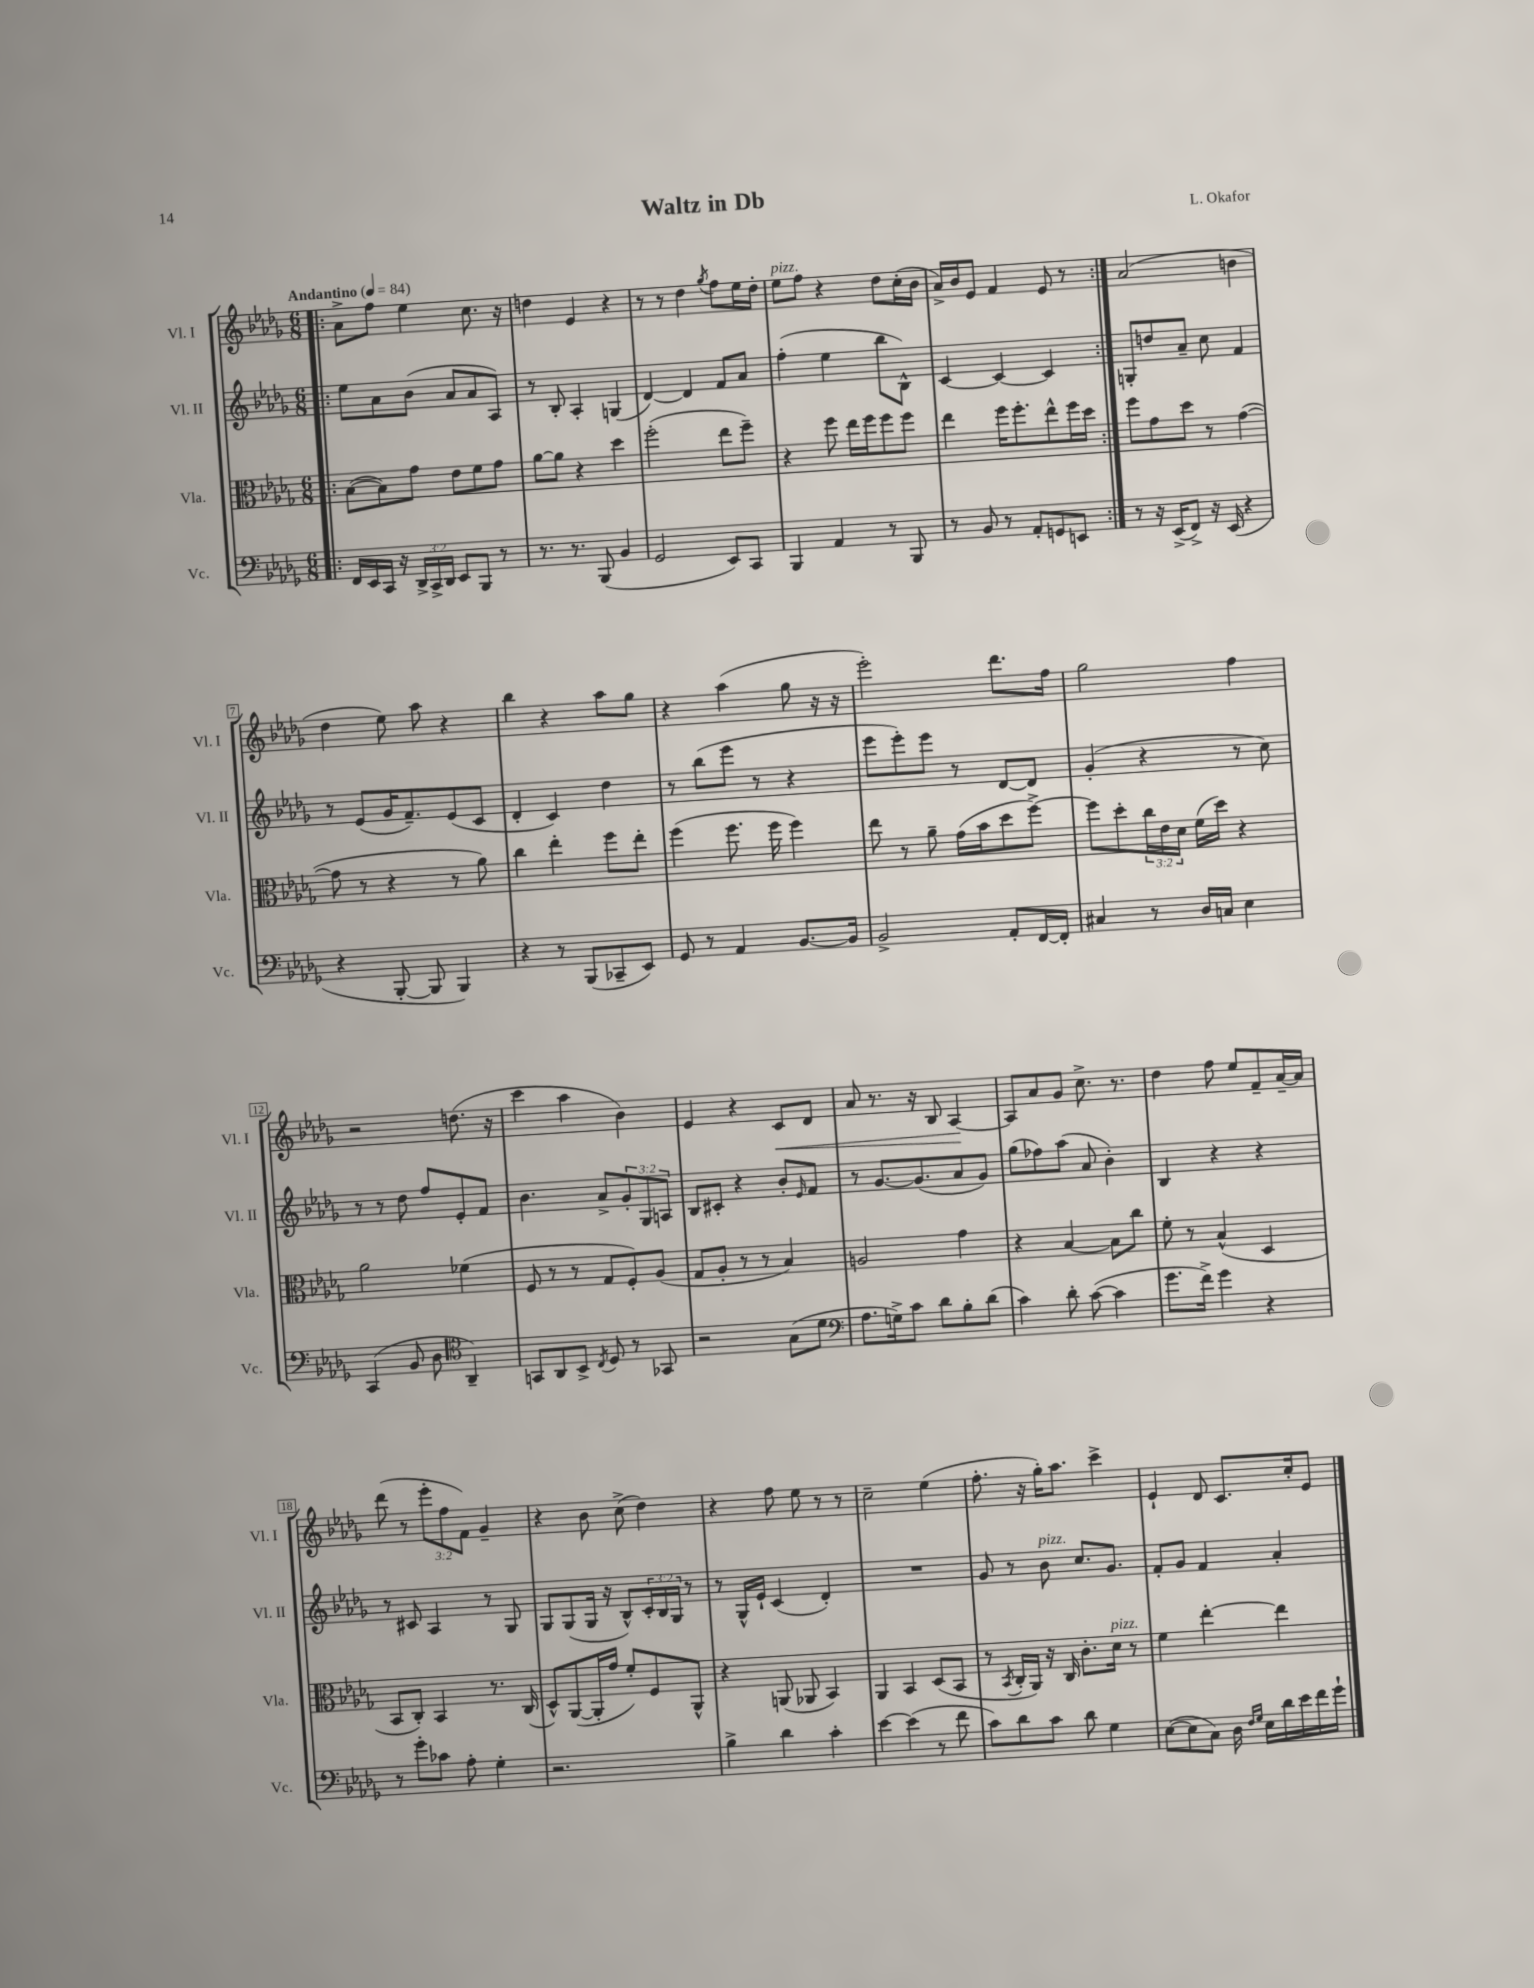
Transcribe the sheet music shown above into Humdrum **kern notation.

**kern	**kern	**kern	**kern
*staff4	*staff3	*staff2	*staff1
*clefF4	*clefC3	*clefG2	*clefG2
*k[b-e-a-d-g-]	*k[b-e-a-d-g-]	*k[b-e-a-d-g-]	*k[b-e-a-d-g-]
*M6/8	*M6/8	*M6/8	*M6/8
*MM84	*MM84	*MM84	*MM84
=!|:	=!|:	=!|:	=!|:
16FF	([8B-	8ee-	8a-^
16EE-	.	.	.
16CC	8B-])	8a-	8ff
16r	.	.	.
24DD-^	8g-	(8b-	4ee-
24CC^	.	.	.
24DD-	.	.	.
8EE-	8e-	8a-	.
8BBB-	8f	8a-	8.cc
8r	8g-	8A-)	.
.	.	.	16r
=	=	=	=
8.r	[8a-	8r	4dd
.	8a-]	8B-'	.
8.r	.	.	.
.	4r	4A-'	4e-
(8BBB-	.	.	.
4BB-	4dd-	(4G	4r
=	=	=	=
2GG-	(2ff'	[4d-)	8r
.	.	.	8r
.	.	4d-]	4dd-
.	.	.	8qgg-
8EE-)	8ee-	8f	8ff
8CC	8ff~)	8a-	16ee-
.	.	.	16dd-'
=	=	=	=
4BBB-	4r	(4ff'	8ee-
.	.	.	8ff
4AA-	8ff	4ee-	4r
.	16ee-	.	.
.	16ff	.	.
8r	8ff	8bb-	8dd-
8BBB-	8ff	8B-^^)	(16cc'
.	.	.	16b-
=	=	=	=
8r	4ee-	[4c	16a-^)
.	.	.	16b-
8BB-	.	.	8e-
8r	16ff	4c_	4f
.	8.ff'	.	.
8AA-'	.	.	.
8GG	8ee-^^	4c]	8e-
8EE	16ff	.	8r
.	16dd-	.	.
=:|!	=:|!	=:|!	=:|!
8r	8ff	8G'	(2a-
16r	8g-	8dd	.
(16EE-^	.	.	.
8FF^)	8dd-	8a-~	.
16r	8r	8cc	.
(16EE-	.	.	.
4r	([4g-	4f	4b
=	=	=	=
4r	8g-]	8r	4dd-
.	8r	(8e-	.
[8BBB-'	4r	16g-	8ee-)
.	.	8.f~)	.
8BBB-]	.	.	8aa-
4BBB-)	8r	(8e-	4r
.	8a-)	8c	.
=	=	=	=
4r	4cc	4d-'	4bb-
8r	4ee-'	4c)	4r
(8BBB-	.	.	.
8CC-~	8ff	4dd-	8aa-
8EE-)	8ee-'	.	8gg-
=	=	=	=
8GG-	(4ff	8r	4r
8r	.	(8bb-	.
4AA-	8.ff	8eee-	(4aa-
.	.	8r	.
.	16ff	.	.
[8.BB-	4ff)	4r	8gg-
.	.	.	16r
16BB-]	.	.	16r
=	=	=	=
2BB-^	8ee-	8eee-	2eee-')
.	8r	8eee-')	.
.	8a-~	8eee-	.
.	(16g-	8r	.
.	16b-	.	.
8AA-'	8dd-	[8d-	8.ddd-
[16FF	[8ff^)	8d-]	.
16FF']	.	.	16ff
=	=	=	=
4C#	8ff]	(4g-'	2gg-
.	8dd-'	.	.
8r	24cc	4r	.
.	24e-	.	.
.	24d-	.	.
16D-	(16f	.	.
16C	16dd-)	.	.
4E-	4r	8r	4ff
.	.	8cc)	.
=	=	=	=
(4CC	2a-	8r	2r
.	.	8r	.
8BB-	.	8dd-	.
8D-	.	8ff	.
*clefC4	*	*	*
4AA-~)	(4f-	8e-'	(8.dd
.	.	8f	.
.	.	.	16r
=	=	=	=
8GG	8F	4.b-	4ccc
8AA-	8r	.	.
8BB-^	8r	.	4aa-
8qC	.	.	.
8D-	8G-	8a-^	.
8r	8F')	12g-'	4b-)
.	.	12G-	.
8GG-	(8A-	.	.
.	.	12A	.
=	=	=	=
2r	8G-	8B-	4e-
.	8A-'	8c#'	.
.	8r	4r	4r
.	8r	.	.
(8G-	4B-)	8b-'	8c
.	.	16qqe-	.
8d-	.	8f	8d-
=	=	=	=
*clefF4	*	*	*
8.A-	2A	8r	8a-
.	.	[8.g-	8.r
16G^)	.	.	.
8c	.	.	.
.	.	(8.g-]	16r
8d-	.	.	8B-
8B-'	4g-	8a-	[4A-
(8d-	.	8g-)	.
=	=	=	=
4c)	4r	(8gg-	8A-]
.	.	8ff-)	8a-
8d-'	[4B-	(8aa-	8g-
([8c	.	8a-	8.cc^
4c]	8B-]	4b-')	.
.	.	.	8.r
.	8cc	.	.
=	=	=	=
8.g-	8f'	4B-	4dd-
.	8r	.	.
16f^)	.	.	.
4g-	(4B-^^	4r	8ff
.	.	.	8ee-
4r	4D-	4r	8f~
.	.	.	[16a-~
.	.	.	16a-]
=	=	=	=
8r	8BB-	8r	(8ddd-
8g-'	8C')	8c#	8r
8c-	4BB-	4A-	12eee-'
.	.	.	12ff
8A-'	.	.	.
.	.	.	12f)
4G-'	8.r	8r	4g-~
.	.	8G-	.
.	(16C	.	.
=	=	=	=
2.r	8D-^^)	8G-	4r
.	([8AA-	(8G-	.
.	16AA-']	16G-	8b-
.	16g-	16r	.
.	8f')	8B-^^)	(8cc^
.	8F	24c'	4dd-)
.	.	24B-	.
.	.	24G-	.
.	8AA-^^	8r	.
=	=	=	=
4B-^	4r	8r	4r
.	.	16G-^^	.
.	.	16e-`	.
4d-	(8AA	(4c	8ff
.	8AA-	.	8ee-
4c'	4BB-)	4d-')	8r
.	.	.	8r
=	=	=	=
[4e-	4AA-	2.r	2cc~
(4e-]	4BB-	.	.
8r	(8D-	.	(4ee-
8f	8BB-	.	.
=	=	=	=
8c)	8r	8g-	8.ff'
.	8qBB-	.	.
8d-	16C'	8r	.
.	16AA-)	.	16r
8c	16r	8b-	16gg-')
.	16C	.	8.aa-
8d-	8.c'	8.cc	.
4G-	.	.	4ccc^
.	16d-	8.g-	.
.	8r	.	.
=	=	=	=
([8E-	4f	8f'	4e-`
8E-]	.	8g-	.
8C)	[4ee-'	4f	8d-
16D-	.	.	8.c
16qqF	.	.	.
16qqG-	.	.	.
16E-	.	.	.
16d-	4ee-]	4a-'	.
16e-	.	.	16cc'
16f	.	.	8e-
16g-`	.	.	.
==	==	==	==
*-	*-	*-	*-
